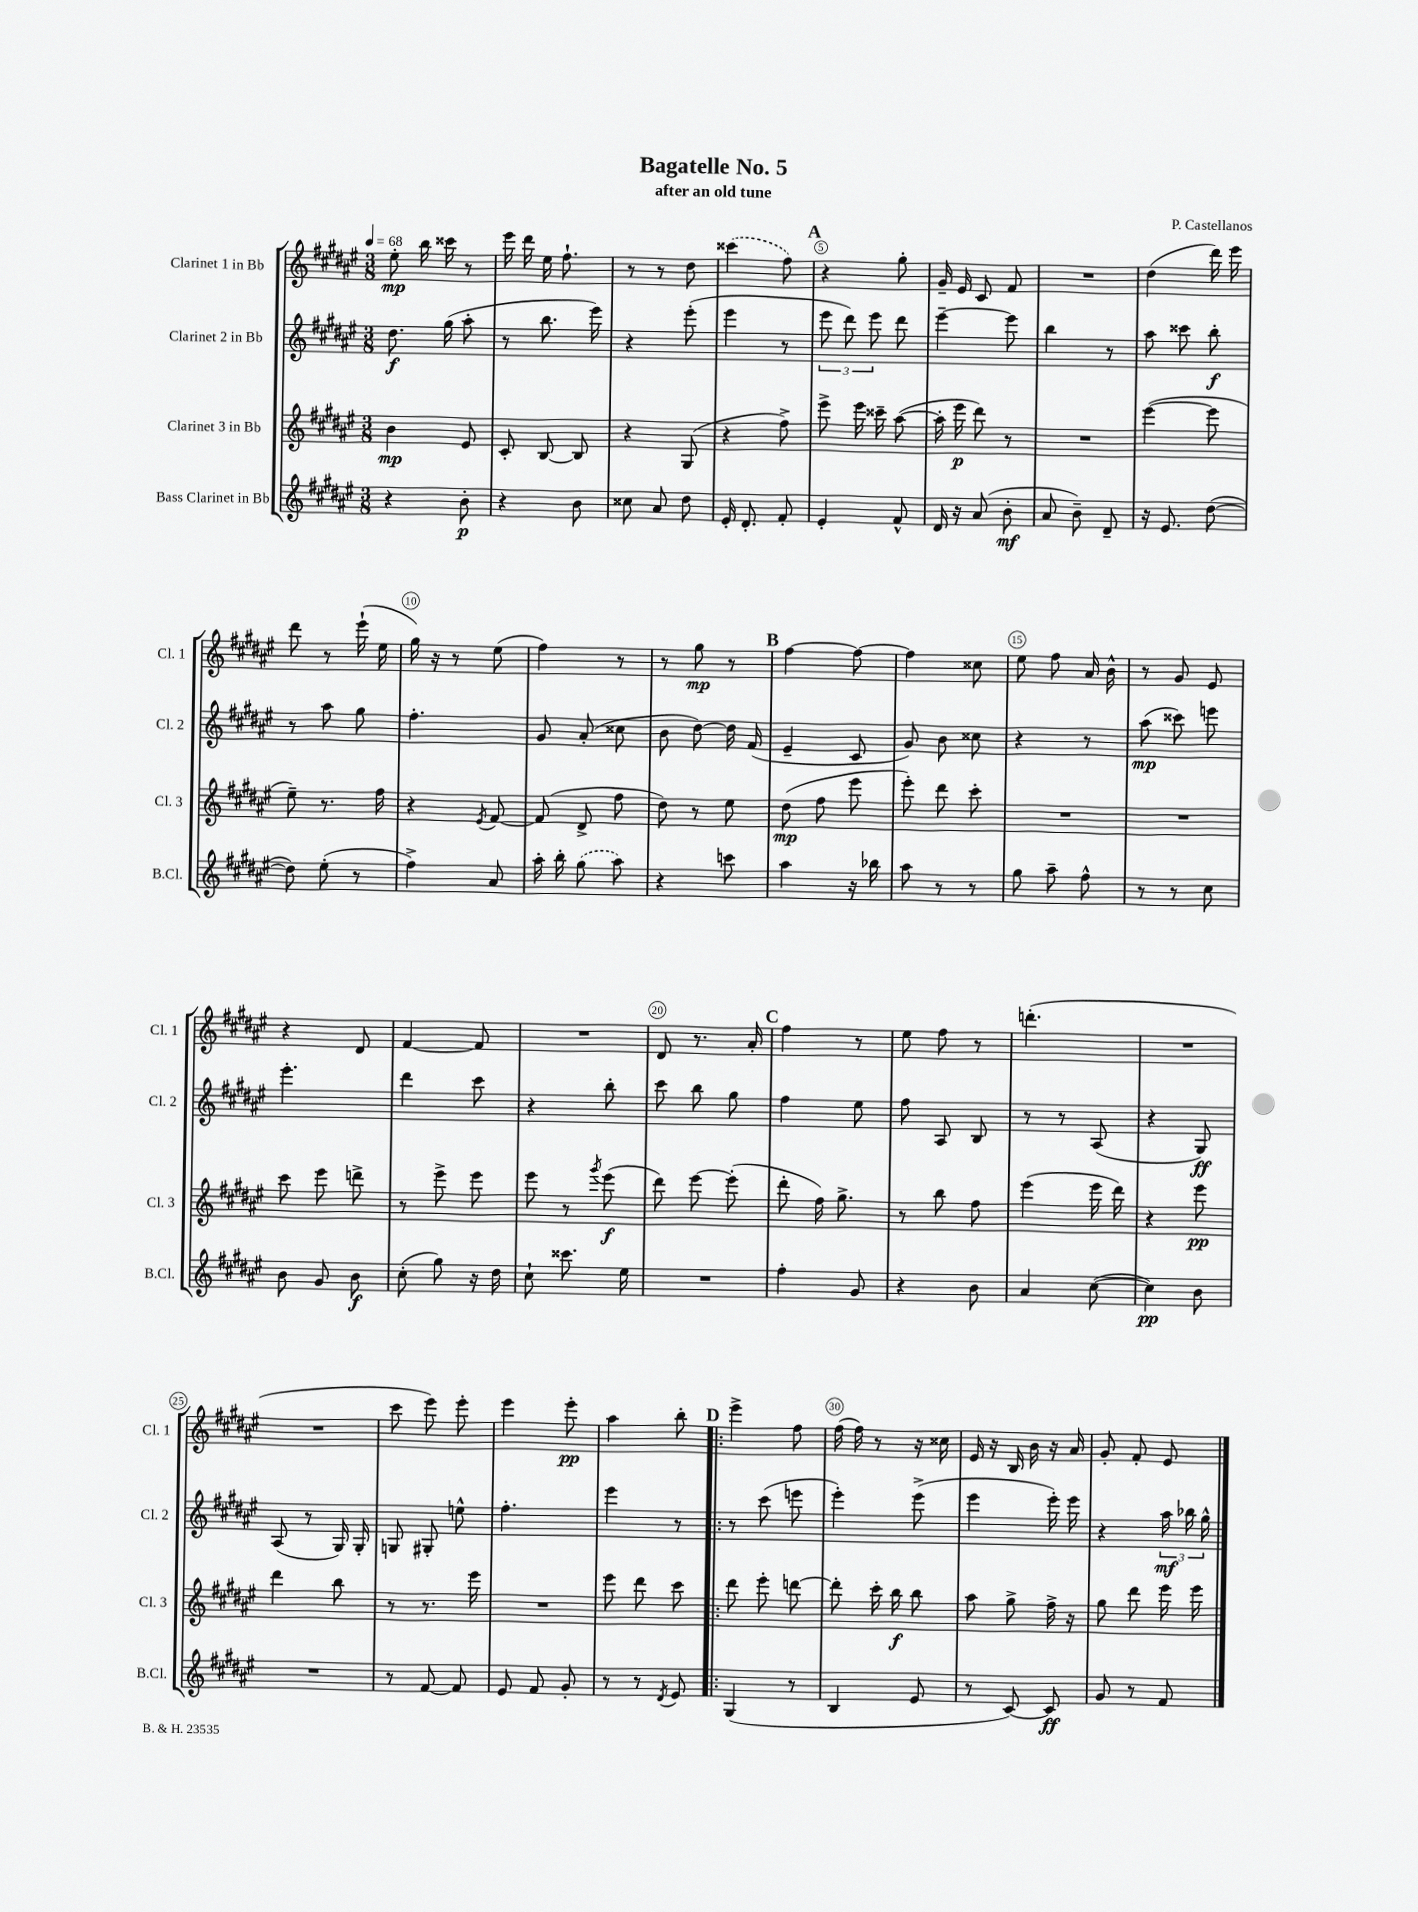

**kern	**kern	**kern	**kern
*staff4	*staff3	*staff2	*staff1
*clefG2	*clefG2	*clefG2	*clefG2
*k[f#c#g#d#a#e#]	*k[f#c#g#d#a#e#]	*k[f#c#g#d#a#e#]	*k[f#c#g#d#a#e#]
*M3/8	*M3/8	*M3/8	*M3/8
*MM68	*MM68	*MM68	*MM68
4r	4b	8.dd#	8ee#'
.	.	.	16bb
.	.	(16gg#	16ccc##
8b'	8e#	8aa#'	8r
=	=	=	=
4r	8c#'	8r	16eee#
.	.	.	16ddd#
.	[8B	8.bb	16ee#
.	.	.	8.ff#`
8b	8B]	.	.
.	.	16eee#)	.
=	=	=	=
8cc##	4r	4r	8r
8a#	.	.	8r
8dd#	(8G#	(8eee#'	8dd#
=	=	=	=
16e#'	4r	4eee#	(4ccc##
8.d#'	.	.	.
8f#'	8ff#^)	8r	8ff#)
=	=	=	=
4e#'	8eee#^	12eee#	4r
.	.	12ddd#)	.
.	16eee#	.	.
.	.	12eee#	.
.	16ccc##~	.	.
8f#^^	([8aa#	8ddd#	8gg#'
=	=	=	=
16d#	16aa#']	[4eee#~	16g#~
16r	16eee#	.	16e#
(8a#	8ddd#)	.	8c#
8b'	8r	8eee#]	8f#
=	=	=	=
8a#	4.r	4bb	4.r
8b~)	.	.	.
8d#~	.	8r	.
=	=	=	=
16r	([4eee#	8aa#	(4dd#
8.e#	.	.	.
.	.	8ccc##	.
([8dd#	8eee#]	8bb'	16ddd#)
.	.	.	16eee#
=	=	=	=
8dd#])	8ee#~)	8r	8ddd#
(8ee#'	8.r	8aa#	8r
8r	.	8gg#	(16eee#`
.	16ff#	.	16ee#
=	=	=	=
4ff#^)	4r	4.ff#'	16gg#)
.	.	.	16r
.	.	.	8r
.	8qe#	.	.
8a#	[8f#	.	(8ee#
=	=	=	=
16aa#'	(8f#]	8g#	4ff#)
16bb'	.	.	.
(8gg#	8d#^	(8a#'	.
8aa#)	8ff#	8cc##	8r
=	=	=	=
4r	8dd#)	8b	8r
.	8r	[8dd#)	8gg#
8ccc	8ee#	16dd#]	8r
.	.	(16f#	.
=	=	=	=
4aa#	(8dd#	4e#~	[4ff#
.	8ff#	.	.
16r	8eee#	8c#	8ff#_
16bb-	.	.	.
=	=	=	=
8aa#	8eee#')	8g#)	4ff#]
8r	8ddd#	8b	.
8r	8ccc#'	8cc##	8cc##
=	=	=	=
8gg#	4.r	4r	8ee#
8aa#~	.	.	8ff#
8ff#^^	.	8r	16a#
.	.	.	16b^^
=	=	=	=
8r	4.r	(8aa#	8r
8r	.	8ccc##)	8g#
8cc#	.	8eee	8e#
=	=	=	=
8b	8ccc#	4.eee#'	4r
8g#	8eee#	.	.
8b	8ddd^	.	8d#
=	=	=	=
(8cc#'	8r	4ddd#	[4f#
8gg#)	8eee#^	.	.
16r	8eee#	8ccc#	8f#]
16dd#	.	.	.
=	=	=	=
8cc#`	8eee#	4r	4.r
8.ccc##	8r	.	.
.	8qggg#	.	.
.	(8eee#	8bb'	.
16ee#	.	.	.
=	=	=	=
4.r	8ddd#)	8ccc#	8d#
.	[8eee#	8bb	8.r
.	(8eee#']	8gg#	.
.	.	.	16a#'
=	=	=	=
4ff#'	8ddd#'	4ff#	4ff#
.	16ff#)	.	.
.	8.gg#^	.	.
8g#	.	8ee#	8r
=	=	=	=
4r	8r	8ff#	8ee#
.	8bb	8A#	8ff#
8b	8ff#	8B	8r
=	=	=	=
4a#	(4eee#	8r	(4.ddd'
.	.	8r	.
([8cc#	16eee#	(8A#	.
.	16ddd#)	.	.
=	=	=	=
4cc#])	4r	4r	4.r
8b	8eee#	8G#)	.
=	=	=	=
4.r	4ddd#	(8A#	4.r
.	.	8r	.
.	8bb	16G#)	.
.	.	16G#'	.
=	=	=	=
8r	8r	8G	8ccc#
[8f#	8.r	8G#'	8eee#)
8f#]	.	8ee^^	8eee#'
.	16eee#	.	.
=	=	=	=
8e#	4.r	4.ff#'	4eee#
8f#	.	.	.
8g#'	.	.	8eee#'
=	=	=	=
8r	8eee#	4eee#	4aa#
8r	8ddd#	.	.
8qd#	.	.	.
8e#	8ccc#	8r	8bb'
=!|:	=!|:	=!|:	=!|:
(4G#	8ddd#	8r	4eee#^
.	8eee#'	(8ccc#	.
8r	[8ddd	8eee	8ff#
=	=	=	=
4B	8ddd']	4eee#')	(16ff#
.	.	.	16ff#)
.	16ccc#'	.	8r
.	16bb	.	.
8e#	8bb	(8eee#^	16r
.	.	.	16cc##
=	=	=	=
8r	8aa#	4eee#	16e#
.	.	.	16r
[8c#)	8gg#^	.	16B
.	.	.	16b
8c#]	16ff#^	16eee#')	16r
.	16r	16eee#	16a#
=	=	=	=
8g#	8gg#	4r	8g#'
8r	8ddd#	.	8f#'
8f#	16eee#	24aa#	8e#
.	.	24bb-	.
.	16eee#	.	.
.	.	24gg#^^	.
==	==	==	==
*-	*-	*-	*-
